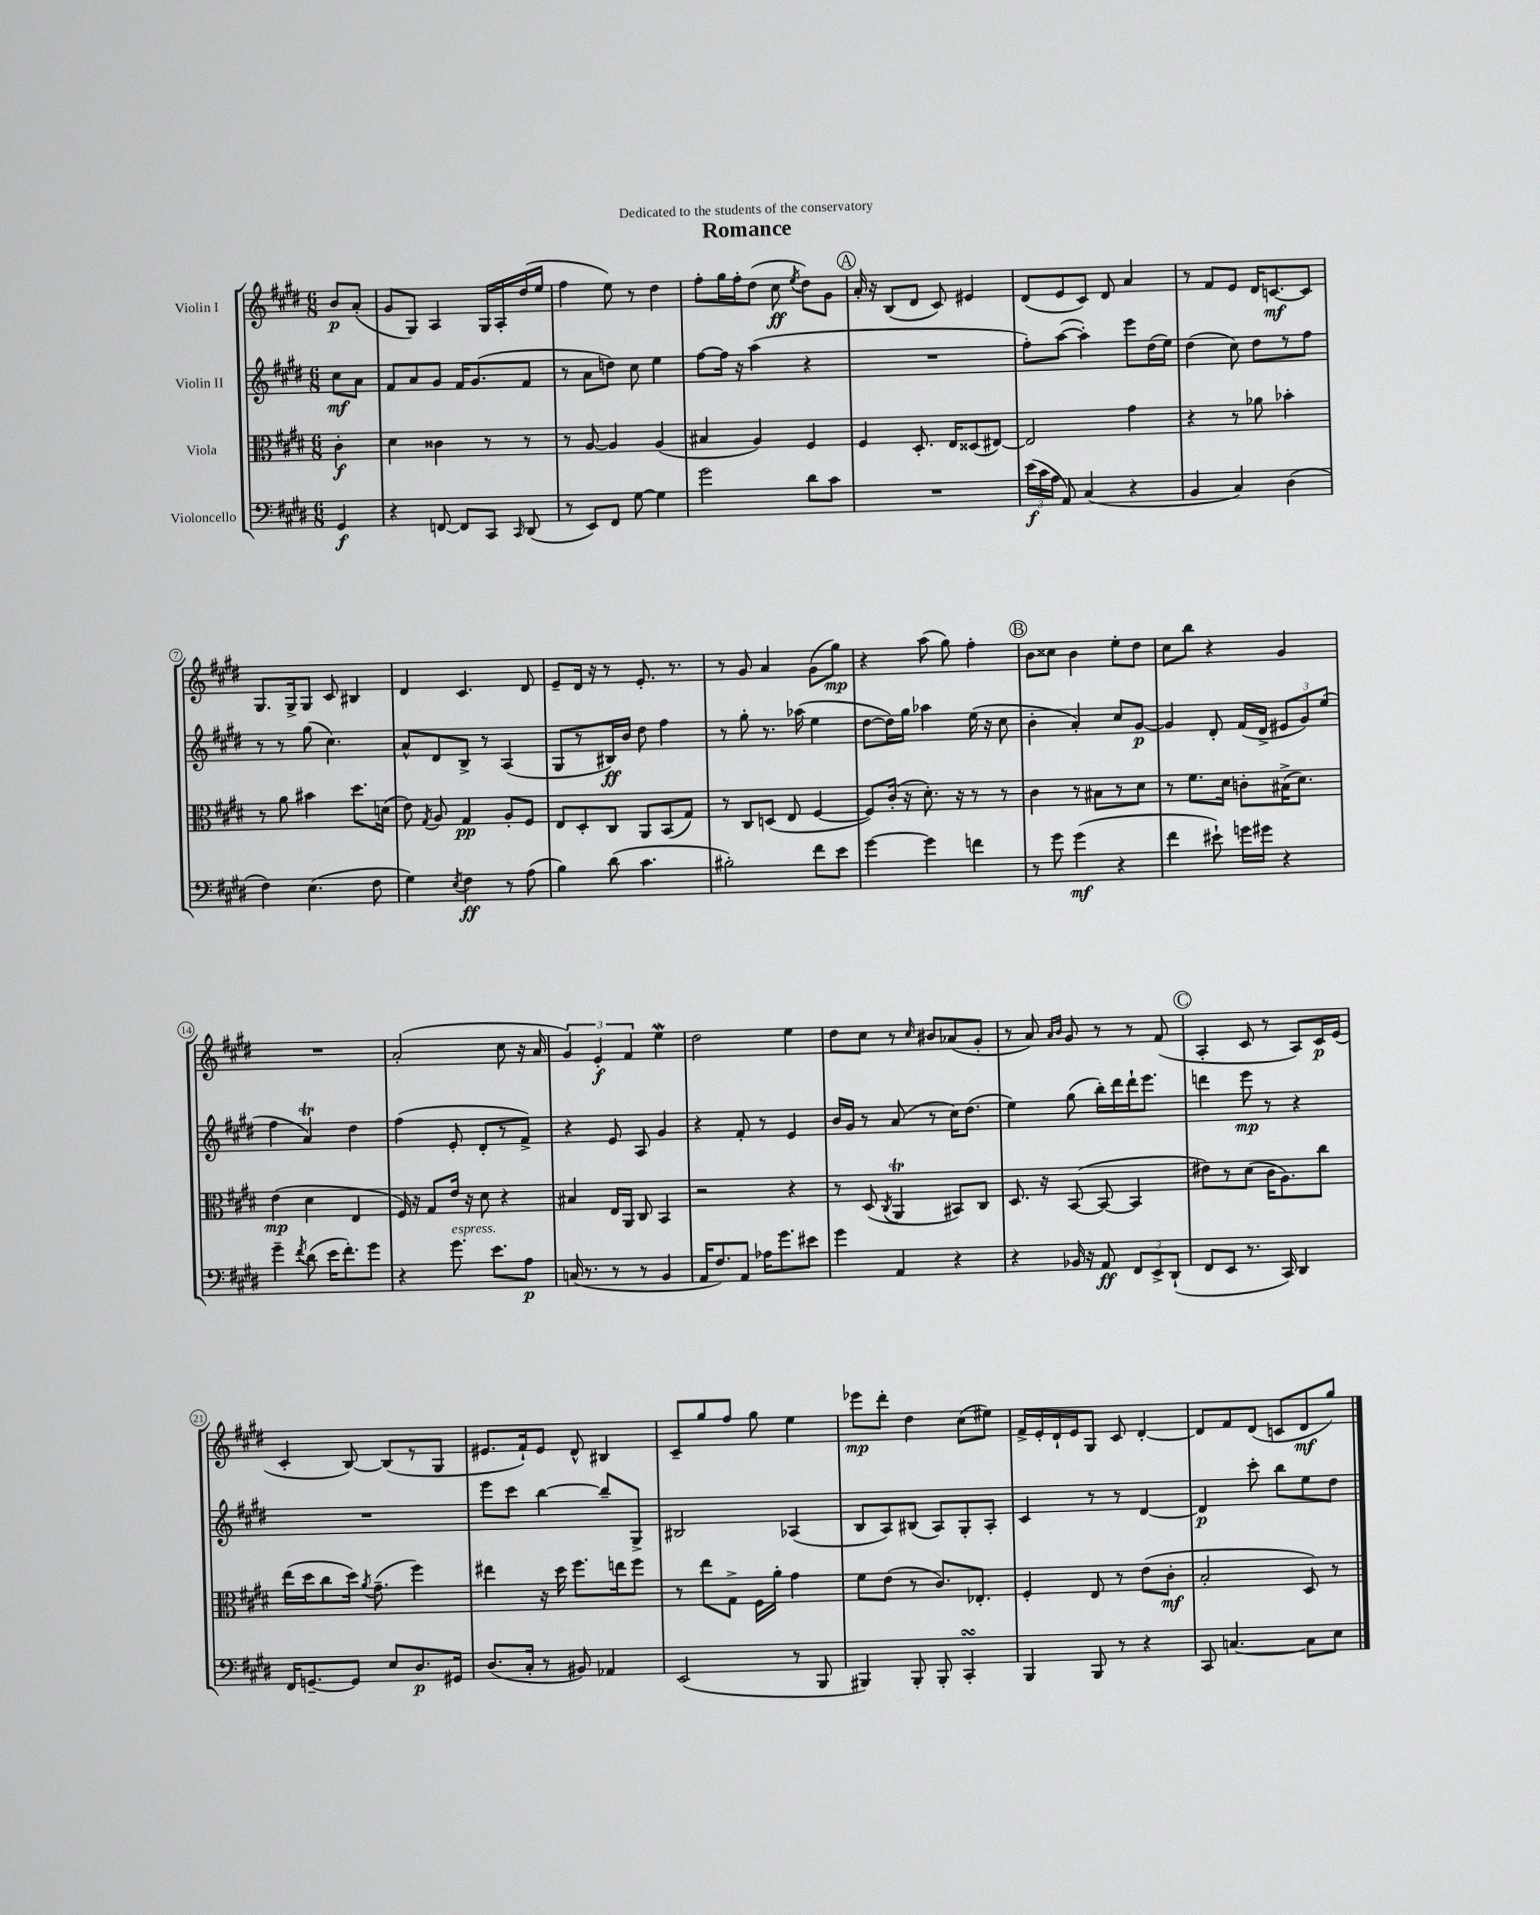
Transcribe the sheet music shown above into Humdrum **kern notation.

**kern	**kern	**kern	**kern
*staff4	*staff3	*staff2	*staff1
*clefF4	*clefC3	*clefG2	*clefG2
*k[f#c#g#d#]	*k[f#c#g#d#]	*k[f#c#g#d#]	*k[f#c#g#d#]
*M6/8	*M6/8	*M6/8	*M6/8
4GG#	4c#'	8cc#	8b
.	.	8a	(8a'
=	=	=	=
4r	4d#	8f#	8g#
.	.	8a	8G#)
[8FF	4c##	8g#	4A
8FF]	.	16f#	.
.	.	(8.g#	.
8CC#	8r	.	16G#
.	.	.	16A'
16qqCC#	.	.	.
(8DD#	8r	8f#	(16dd#
.	.	.	16ee
=	=	=	=
8r	8r	8r	4ff#
8EE)	[8A	8a	.
8FF#	4A]	8dd)	8ee)
[8G#	.	8cc#	8r
4G#]	(4A	4ee	4dd#
=	=	=	=
2g#	4B#	[8ff#	8ff#'
.	.	16ff#]	16gg#
.	.	16r	16ff#'
.	4A)	(4aa	(8dd#
.	.	.	8cc#
.	.	.	8qee
8d#	4F#	4r	8dd#)
8c#	.	.	8g#
=	=	=	=
2.r	4F#	2.r	16a'
.	.	.	16r
.	.	.	(8B
.	8.D#'	.	8d#
.	.	.	8c#)
.	16E	.	.
.	(8D##	.	4e#
.	[8E#)	.	.
=	=	=	=
(24e	2E#]	8ff#')	(8d#
24c#	.	.	.
24A	.	.	.
8AA)	.	([8aa	8e
(4C#	.	4aa'])	8c#)
.	.	.	8d#
4r	4g#	8eee	4a
.	.	(16dd#	.
.	.	16ee)	.
=	=	=	=
4BB	4r	(4dd#	8r
.	.	.	8f#
4C#)	8r	8cc#)	8e
.	8a-	8dd#	16d#
.	.	.	[8.c
(4D#	4b-'	8r	.
.	.	8ff#	8c]
=	=	=	=
4F#)	8r	8r	8.G#
.	8a	8r	.
.	.	.	16G#^
(4.E	4b#	(8gg#	8G#
.	.	4.cc#)	8c#
.	8.dd#	.	4B#
8F#	.	.	.
.	(16d	.	.
=	=	=	=
4G#)	8e)	8a^^	4d#
.	8qG#	.	.
.	8A	8d#	.
8qE	.	.	.
4F#	4G#	8B^	4.c#
.	.	8r	.
8r	8A'	(4A	.
(8A	8F#	.	8d#
=	=	=	=
4B)	8E	8G#	8e~
.	8D#'	8r	16d#
.	.	.	16r
(8d#	8C#	16B#)	8r
.	.	16b	.
4.c#	8AA	8dd#	8.e'
.	(8BB	4ff#	.
.	.	.	8.r
.	8G#)	.	.
=	=	=	=
2B#')	8r	8r	8r
.	8C#	8gg#'	8g#
.	(8D	8.r	4a
.	8E	.	.
.	.	(16aa-	.
8f#	[4F#	4ee	(8g#
8e	.	.	8gg#)
=	=	=	=
[4g#	8F#])	[8dd#	4r
.	(16c#'	16dd#])	.
.	16r	16gg#	.
4g#]	8.d#')	4aa-	(8aa
.	.	.	8gg#)
.	16r	.	.
4f	8r	(16ee	4ff#'
.	.	16r	.
.	8r	8cc#	.
=	=	=	=
8r	4c#	4b'	8b
8g#	.	.	8cc##
(4g#	8r	4a')	4b
.	8B#	.	.
4r	8r	8cc#	8ee'
.	8d#	[8g#	8dd#
=	=	=	=
4f#	8r	4g#]	8cc#
.	8.f#	.	8bb
8e#`)	.	8d#'	4r
.	16d#	.	.
16g	8c'	(16f#	.
16g#	.	16d#^	.
4r	(16B#^	12e#	4g#
.	8.d#)	.	.
.	.	12g#)	.
.	.	(12ee	.
=	=	=	=
4g#~	(4e	4ff#	2.r
8qf#	.	.	.
(8d#	4d#	4a)	.
16e	.	.	.
8.f#')	.	.	.
.	4E	4dd#	.
8g#	.	.	.
=	=	=	=
4r	16F#)	(4ff#	(2a'
.	16r	.	.
.	8G#	.	.
8.g#	16e	8e'	.
.	16r	.	.
.	8d#	8d#'	.
8.e	.	.	.
.	4r	8r	8cc#
8A	.	8f#^)	16r
.	.	.	16a
=	=	=	=
(16C	4B#	4r	6g#)
8.r	.	.	.
.	.	.	6e'
8r	16E	8e	.
.	16AA	.	.
.	.	.	6f#
8r	8C#	8A	.
4BB	4BB	4g#	4ee
=	=	=	=
16AA	2r	4r	2dd#
8.F#)	.	.	.
8AA	.	8f#'	.
16A-	.	8r	.
8.g#	.	.	.
.	4r	4e	4ee
8e#	.	.	.
=	=	=	=
4g#	8r	16b	8dd#
.	.	16g#	.
.	(8D#	8r	8cc#
.	8qC#	.	.
4AA	4AA	(8a	8r
.	.	.	16qqcc#
.	.	8r	8b#
4r	8BB#)	16cc#)	(8a-
.	.	(8.dd#	.
.	8C#	.	8g#'
=	=	=	=
4r	8.D#	4ee)	8r
.	.	.	8a)
.	16r	.	.
.	.	.	16qqa
.	.	.	16qqb
16BB-	([8BB	(8gg#	8g#
16r	.	.	.
8AA	8BB_	16bb')	8r
.	.	16ddd#	.
12FF#	4BB]	16ddd#`	8r
.	.	8.eee	.
12EE^	.	.	.
.	.	.	(8f#
(12DD#`	.	.	.
=	=	=	=
8FF#	8e#)	4ddd	4A'
8EE	8r	.	.
8.r	(8d#	8eee	8c#
.	16c#	8r	8r
16CC#)	8.A)	.	.
4DD#	.	4r	8A)
.	8cc#	.	16c#
.	.	.	(16e
=	=	=	=
16FF#	(16ee	2.r	4c#'
[8.GG~	16dd#	.	.
.	8cc#	.	.
8GG]	16dd#)	.	[8B)
.	8qa	.	.
.	(8.g#~	.	.
8E	.	.	(8B]
8.D#	4ff#)	.	8r
.	.	.	8G#
16GG#	.	.	.
=	=	=	=
(8.D#	4ee#	8eee	8.e#
.	.	8ccc#	.
16C#'	.	.	16f#`)
8r	16r	[4bb	8e#
.	16dd#	.	.
8BB#)	8.ff#	.	8d#^^
4AA-	.	8bb~]	4B#
.	16ee	.	.
.	8ff#	8G#^	.
=	=	=	=
(2EE	8r	2B#	8c#~
.	8ee	.	8gg#
.	8G#^	.	8ff#
.	16F#	.	8gg#
.	16a'	.	.
8r	4g#	(4A-	4ee
8BBB	.	.	.
=	=	=	=
4BBB#)	8f#	8B	8eee-
.	(8e	8A)	8ddd#'
8BBB#'	8r	(8B#	4dd#
8BBB#'	8.c#)	8A)	.
4CC#'	.	8G#'	(8cc#
.	8.E-'	.	.
.	.	8A'	8ee#)
=	=	=	=
4BBB	4F#'	4c#	16f#^
.	.	.	16e'
.	.	.	16d#`
.	.	.	16e
8BBB	8E	8r	8G#
8r	8r	8r	8c#
4r	(8e	[4d#	[4d#'
.	8c#'	.	.
=	=	=	=
8CC#	2B'	4d#]	8d#]
[4.C	.	.	8f#
.	.	8ccc#'	(8d#
.	.	8bb	8c
8C]	8D#)	8ee	8d#
8E	8r	8dd#	8gg#)
==	==	==	==
*-	*-	*-	*-
